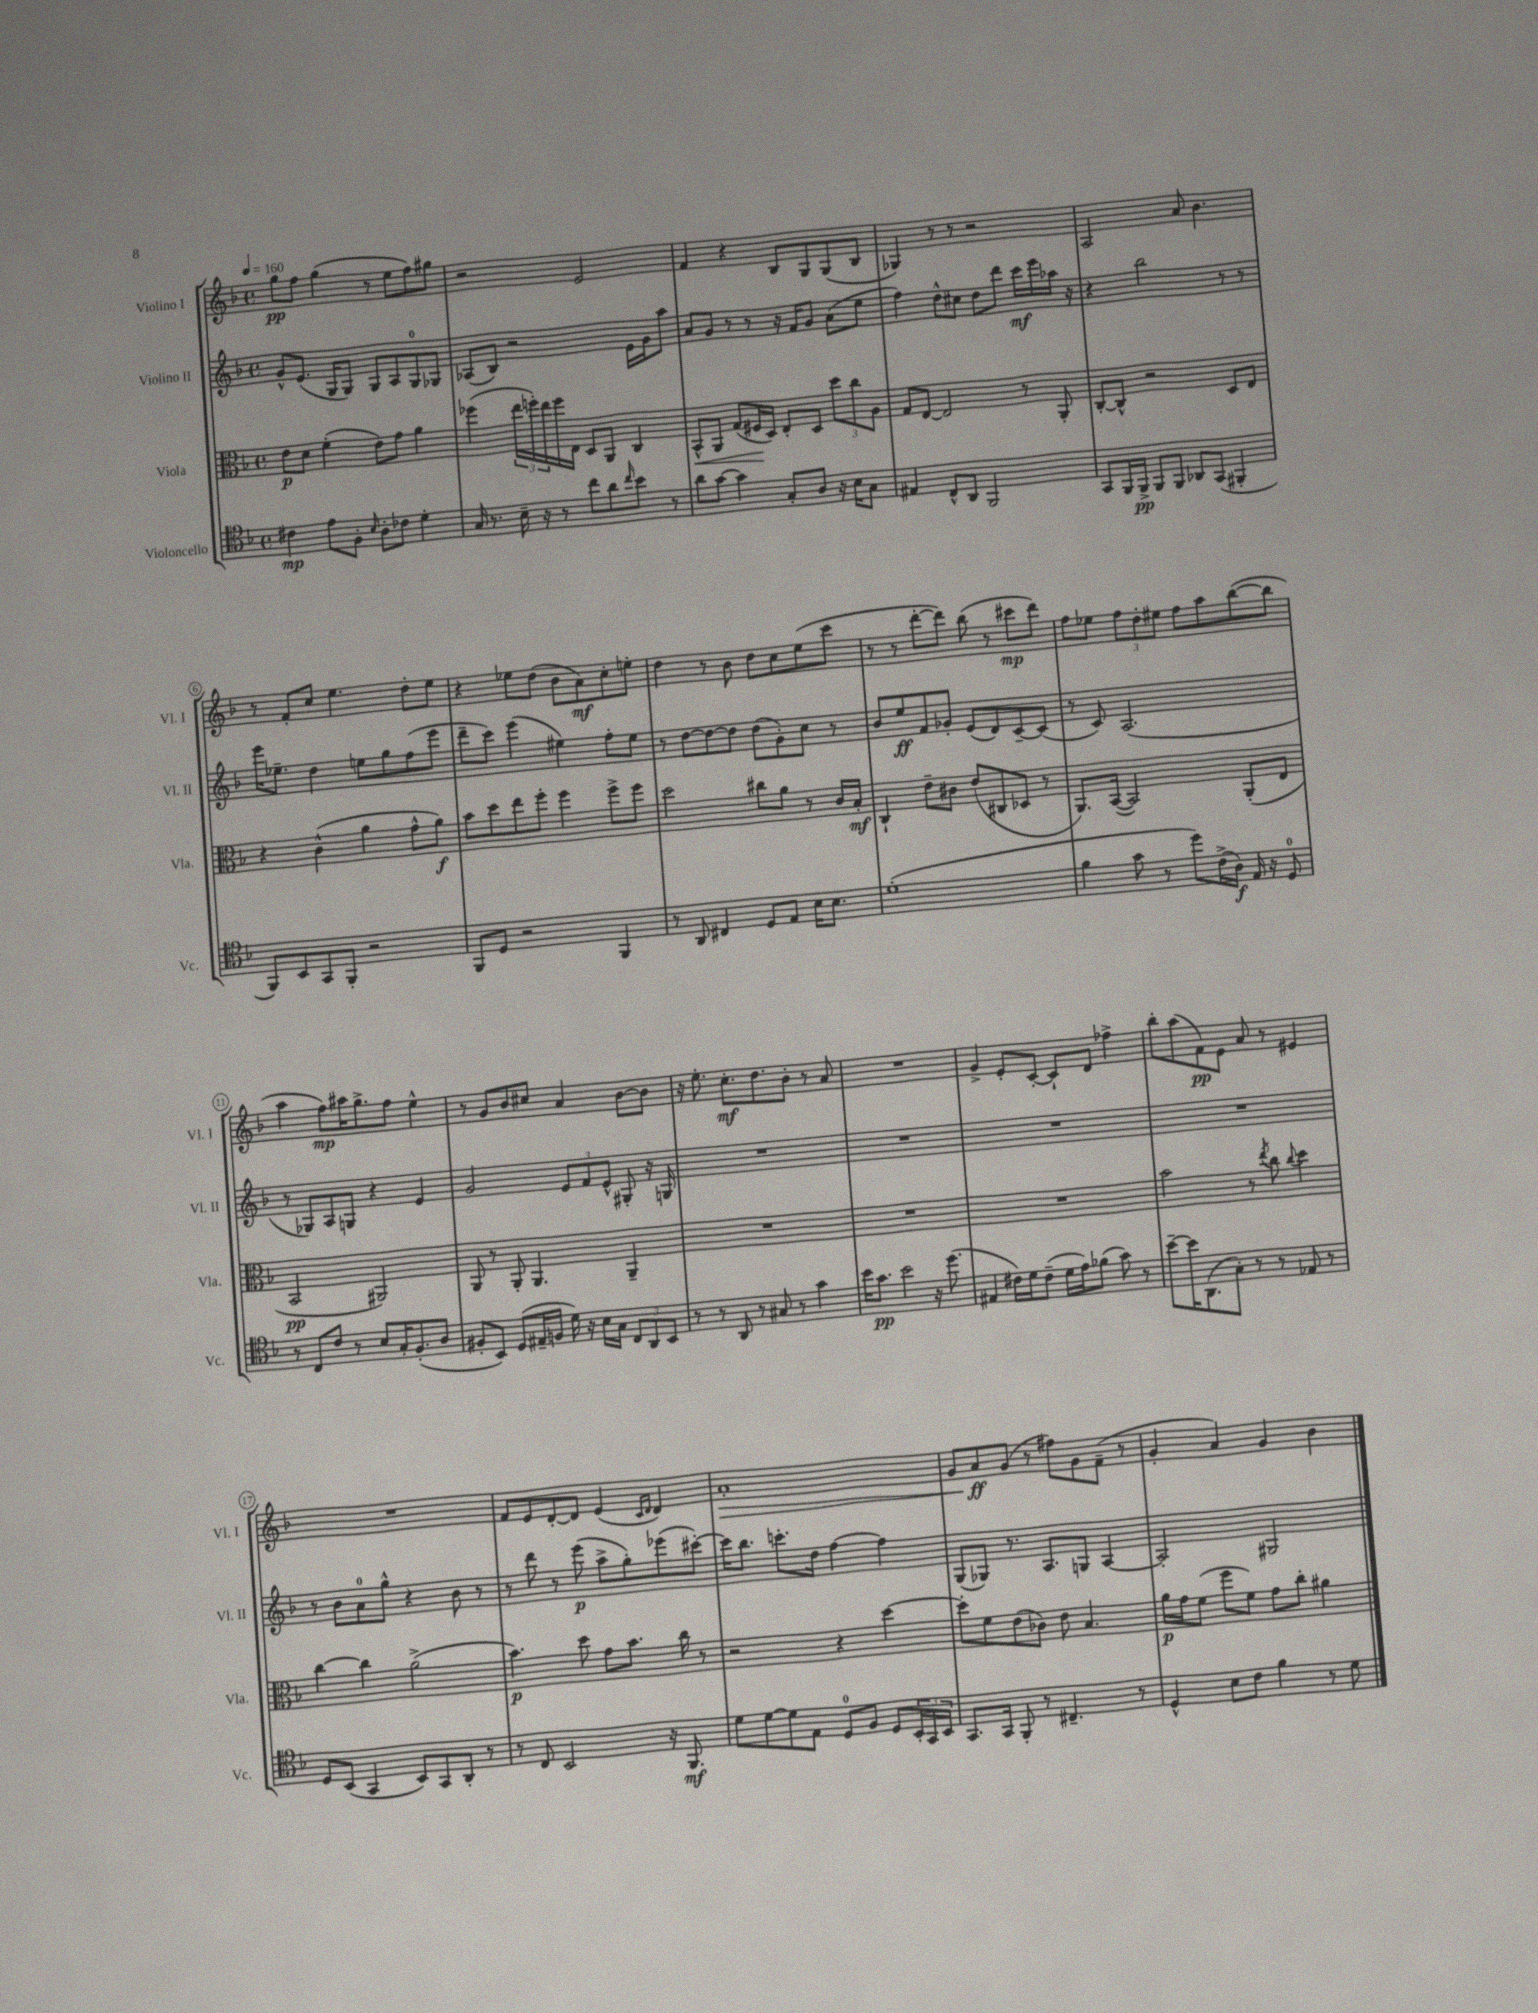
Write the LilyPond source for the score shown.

<<
\new StaffGroup <<
\new Staff = "s0" \with { instrumentName = "Violino I" shortInstrumentName = "Vl. I" } {
    \clef treble \key f \major \defaultTimeSignature \time 4/4 \tempo 4 = 160
    g''8\pp f''8 g''4( r8 e''8 f''8) gis''8 |
    r2 e'2 |
    f'4 r4 bes8 g8 g8( bes8 |
    ges4) r8 r8 r2 |
    a2 a'8 bes'4. |
    r8 f'8-. c''8 e''4. d''8-. e''8 |
    r4 ees''8 d''8( bes'8 a'8\mf) c''8-. e''8-. |
    d''4 r8 bes'8 d''8 c''8 e''8( c'''8 |
    r8 r8 d'''8~-. d'''8) bes''8( r8 cis'''8\mp d'''8) |
    f''8 ees''8 \tuplet 3/2 { f''8 d''8-. eis''8 } f''8 a''8 bes''8~( bes''8 |
    a''4 f''8\mp) ais''16 g''8.-> f''8 e''4-^ |
    r8 g'8 bes'8 cis''8 a'4 bes'8~ bes'8 |
    r16 e''8.-. c''8.-.\mf d''8. bes'8-. r8 a'8 |
    R1 |
    g'4-> e'8-. c'8~-. c'8-! d'8 fes''4-> |
    bes''8-. a''8( f'8\pp) e'8 a'8 r8 eis'4 |
    R1 |
    f'8 e'8 d'8~-. d'8 e'4( \grace { c'16 d'16 } d'4) |
    a'1-.\> |
    g'8 a'8\ff\! g'8( r8 fis''8) g'8 f'8--( r8 |
    g'4-. a'4) g'4 bes'4 \bar "|." |
}
\new Staff = "s1" \with { instrumentName = "Violino II" shortInstrumentName = "Vl. II" } {
    \clef treble \key f \major \defaultTimeSignature \time 4/4
    g'8-^ e'8.( g16 g8) g8 a8 g8-0 ges8 |
    aes8( bes8) r2 e'16 g'16 a''8 |
    a'8 g'8 r8 r8 r16 f'16 g'8 a'8( e''8 |
    f''4) d''8-^ cis''8 d''8 d'''8 c'''16\mf e'''16 aes''16 r16 |
    r4 bes''2 r8 r8 |
    e'''16 ees''8.-- d''4 e''8 g''8 f''8( e'''8 |
    d'''8-- c'''8) e'''4( eis''4) f''8-. eis''8 |
    r8 d''8~ d''8~ d''8 d''8( g'8-.) c''8 r8 |
    bes'8 e''8\ff f'8 ges'8-. e'8( d'8) c'8~-- c'8( |
    r8 c'8) a2.( |
    r8 ges8) a8 g8 r4 e'4 |
    g'2 \tuplet 3/2 { e'8 f'8 e'8-^ } gis8-. r16 g16 |
    R1 |
    R1 |
    R1 |
    R1 |
    r8 bes'8 a'8-0 g''8-^ r4 bes'8 r8 |
    r8 d'''8 r8 e'''8\p( a''8-> g''8-.) ees'''8( cis'''8~-.) |
    cis'''16 bes''8. c'''8.-. d''16 f''4~ f''4 |
    g8( ges8) r8. a8. g8 a4~ |
    a2-. gis2 \bar "|." |
}
\new Staff = "s2" \with { instrumentName = "Viola" shortInstrumentName = "Vla." } {
    \clef alto \key f \major \defaultTimeSignature \time 4/4
    e'8\p d'8 f'4-.( e'8) g'8 a'4 |
    fes''4( \tuplet 3/2 { e''16 f''16-.) e''16 } f''16 e16 d8 a,8 c4 |
    bes,8-^\< a,8 g8( fis16\! d16) e8-. d8 \tuplet 3/2 { d''8 c''8 a8 } |
    g8 e8~ e2 r8 a,8-. |
    c8~-. c8-^ r2 d8 e8 |
    r4 c'4-^( a'4 g'8-^ a'8\f) |
    bes'8 d''8 e''8 f''8-. f''4 f''8-> f''8 |
    d''2 cis''8 a'8 r8 c'16 bes16-.\mf |
    c4-! e'8-- cis'8 e'8( cis8 des8 r8 |
    a,8.) bes,16~( bes,2) a,8-.( e8 |
    bes,2\pp ais,2) |
    a,8 r8 a,8-. a,4. a,4-- |
    R1 |
    R1 |
    R1 |
    bes'2 r8 \acciaccatura { e''8 } c''8 \appoggiatura { c''8 } d''4 |
    c''4~ c''4 a'2->( |
    bes'4.\p) d''8 g'8 bes'8. c''16 r8 |
    r2 r4 d''4~ |
    d''8-. f'8 e'8( ces'8) e'8 bes4. |
    a'16\p g'16 f'8( f''8 f'8) g'8 c''8-. ais'4 \bar "|." |
}
\new Staff = "s3" \with { instrumentName = "Violoncello" shortInstrumentName = "Vc." } {
    \clef tenor \key f \major \defaultTimeSignature \time 4/4
    cis'4\mp e'8 f8-. \grace { bes16 } a8-. ces'8 d'4-. |
    g16 r8. bes16-- r16 r8 c''8 a'8 \grace { c''16 } bes'8 r8 |
    a'8 g'8~ g'4 g8-. a8 r16 bes16 g8 |
    eis4 c8-^ a,8 f,2 |
    g,8 f,16 f,16->\pp f,8 f,8 aes,8 g,8( fis,4-. |
    f,8) bes,8 g,8 f,8-. r2 |
    f,8 d8 r2 f,4 |
    r8 a,8 cis4 d8 e8 bes16 bes8. |
    d'1-.( |
    f'4 g'8 r8 d''8) c'16->( a16\f) e16 r16 d8-0 |
    r8 c8 c'8 r8 bes8 g16-. f8.-.( a8 |
    fis8-. bes,8) d8( eis16-- f16 d'16) r16 bes16 g16 \tuplet 3/2 { c8 a,8 bes,8 } |
    r8 r8 a,8 r8 gis8 r8 g'4 |
    bes'16 g'8.\pp bes'2 r16 d''8.( |
    eis4 cis'16) d'16 cis'8--( d'16 e'16) fes'8( g'8) r8 |
    bes'8~-- bes'16 a,8.( g8-.) r8 r8 ees8 r8 |
    d8 bes,8( g,4 bes,8) g,8 a,8-. r8 |
    r8 c8 bes,2 r16 f,8.\mf |
    d'8 d'8~ d'8 e8 d8-0 f8 d8 \tuplet 3/2 { bes,16-. g,16 bes,16 } |
    g,8. g,16 f,8-. r8 cis4.-- r8 |
    d4-^ bes8 c'8 f'4 r8 d'8 \bar "|." |
}
>>
>>
\layout { \context { \Score \override BarNumber.stencil = #(make-stencil-circler 0.1 0.3 ly:text-interface::print) } }
